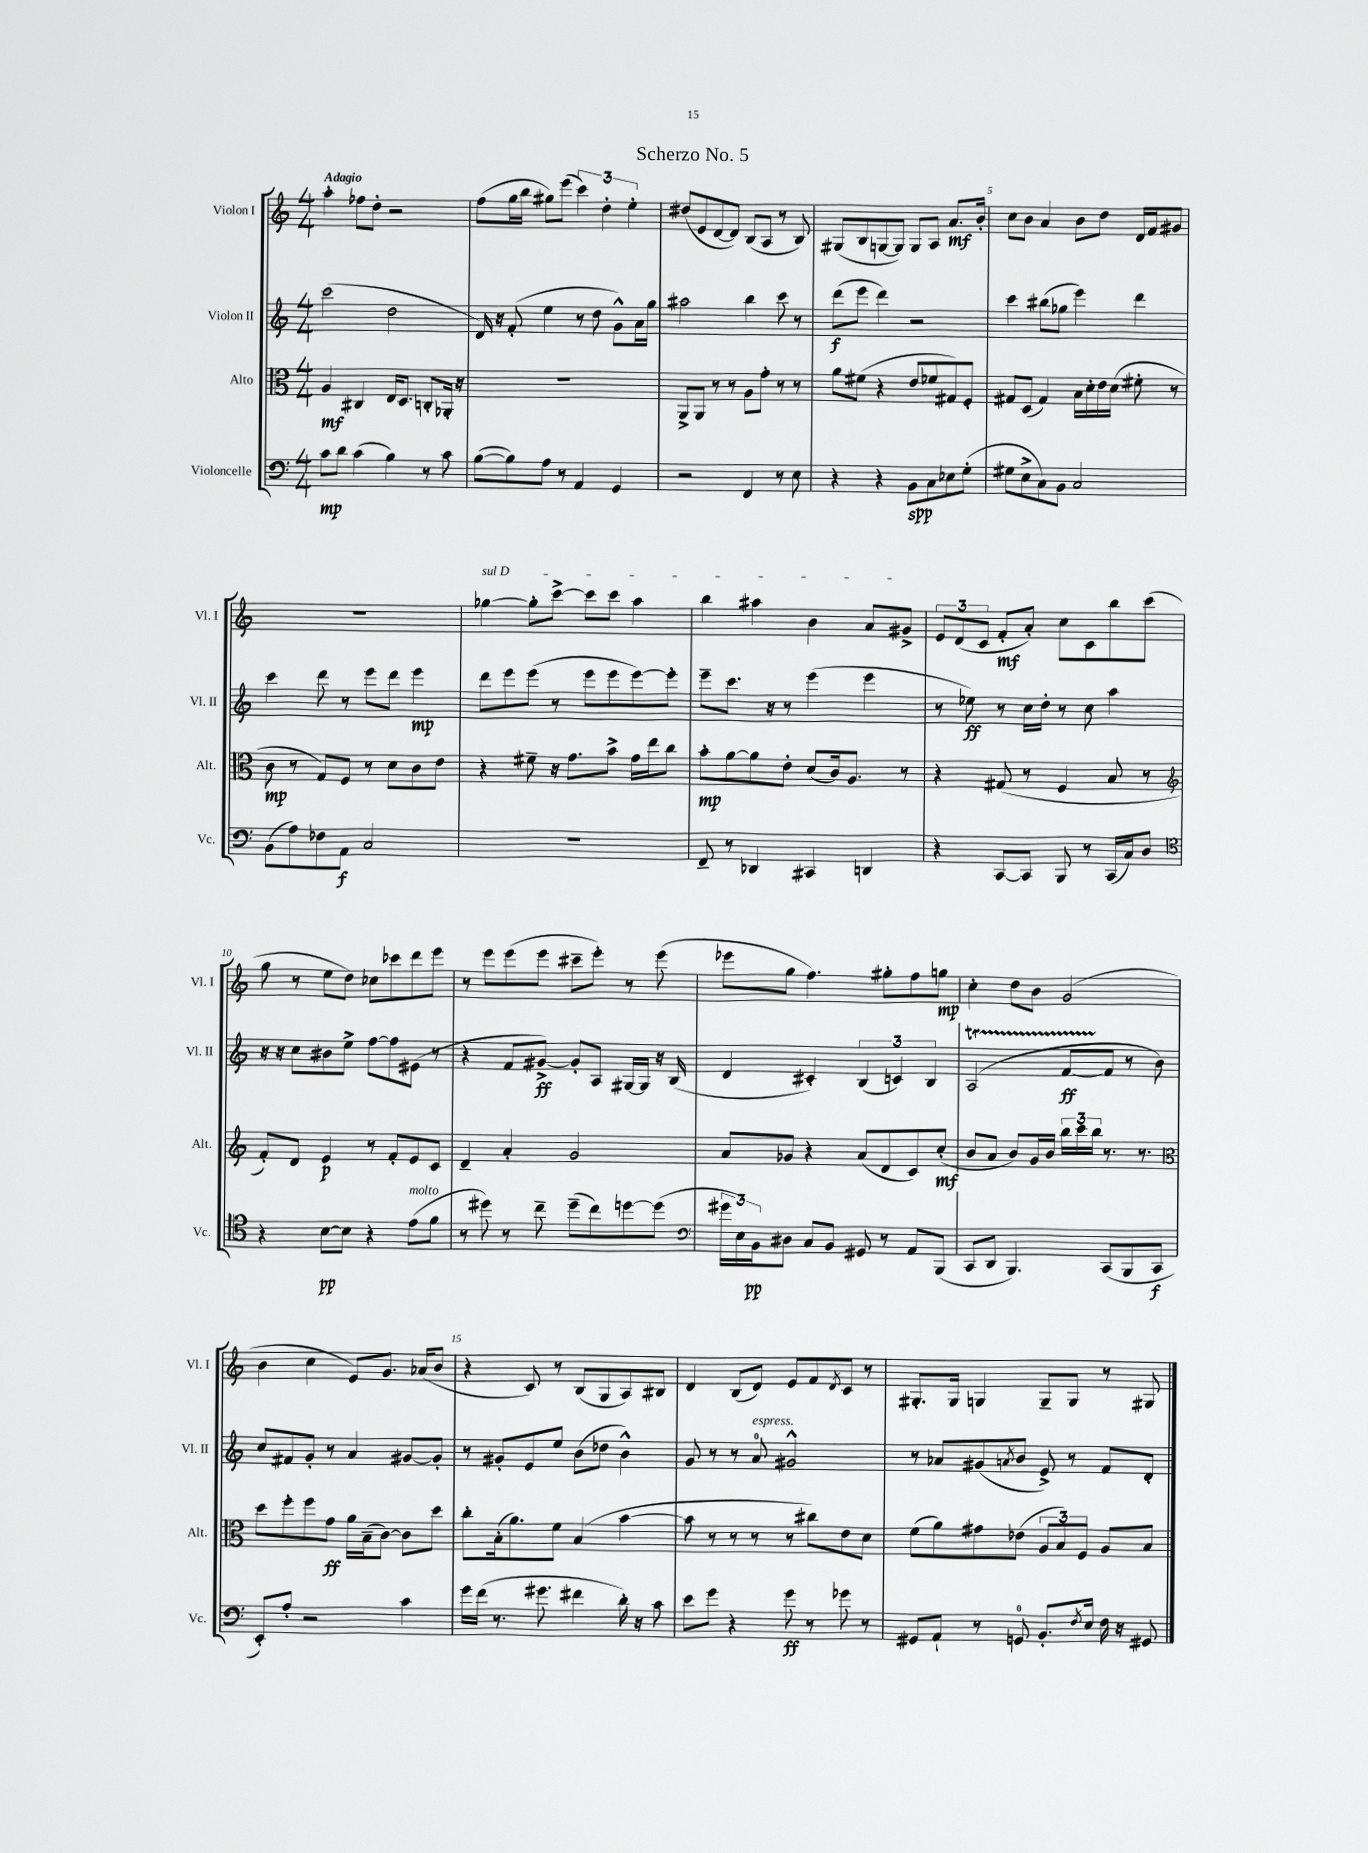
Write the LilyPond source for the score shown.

\header { title = "Scherzo No. 5" }
<<
\new StaffGroup <<
\new Staff = "s0" \with { instrumentName = "Violon I" shortInstrumentName = "Vl. I" } {
    \clef treble \key c \major \numericTimeSignature \time 4/4 \tempo "Adagio"
    a''4-. fes''8 d''8-. r2 |
    f''8( g''16 b''16 gis''8) e'''8( \tuplet 3/2 { c'''4) d''4-. e''4-. } |
    dis''8( e'8 d'8~ d'8) b8( a8 r8 b8) |
    gis8( b8 g8~ g8) g8 a8 a'8.\mf b'16-. |
    c''8 b'8 a'4 b'8 d''8 d'16 f'16 gis'8 |
    R1 |
    \once \override TextSpanner.bound-details.left.text = \markup { \italic "sul D" } ges''4~\startTextSpan ges''8-. c'''8~-> c'''8 c'''8 a''4 |
    b''4 ais''4 b'4 a'8 gis'8->\stopTextSpan |
    \tuplet 3/2 { e'8 d'8( c'8 } f'8-.\mf a'8-.) c''8 c'8 b''8 c'''8( |
    g''8 r8 e''8 d''8) ces''8 ces'''8 d'''8 e'''8 |
    r8 e'''8 e'''8( e'''8 cis'''8-- e'''8-.) r8 e'''8( |
    ees'''8 g''8 f''4.) gis''8-. f''8 g''8\mp |
    c''4-. d''8 b'8 g'2( |
    b'4 c''4 e'8) g'8. aes'16( b'8 |
    r4 c'8) r8 b8( g8 a8) bis8 |
    d'4 b8( d'8) e'8 f'8 \acciaccatura { d'8 } c'8 r8 |
    gis8.-. gis16 g4 g8-- g8 r8 gis8 \bar "|." |
}
\new Staff = "s1" \with { instrumentName = "Violon II" shortInstrumentName = "Vl. II" } {
    \clef treble \key c \major \numericTimeSignature \time 4/4
    c'''2( d''2 |
    d'16) r16 f'8-.( e''4 r8 d''8 g'8-^) a'16 g''16 |
    ais''2 b''4 c'''8 r8 |
    d'''8\f( e'''8 d'''4) r2 |
    c'''4 bis''8( ges''8 e'''4) d'''4 |
    c'''4 d'''8 r8 e'''8 d'''8 e'''4\mp |
    d'''8 e'''8 e'''8( r8 e'''8 e'''8 e'''8~) e'''8-. |
    e'''8-- c'''8. r16 r8 e'''4( e'''4 |
    r8 ees''8\ff) r8 c''16 d''16-. r8 c''8 a''4 |
    r16 r16 c''8 bis'8 e''8-> f''8~ f''8 eis'8( r8 |
    r4 f'8 gis'8~->\ff) gis'8-. a8 gis16~ gis16 r16 b16( |
    d'4 cis'4-.) \tuplet 3/2 { b4( c'4) b4 } |
    a2\startTrillSpan( f'8~\ff f'8\stopTrillSpan r8 b'8) |
    c''8 fis'8 g'8-. r8 a'4 gis'8~ gis'8-. |
    r8 gis'8-. e'8 e''8 b'8( des''8 b'4-^) |
    g'8 r8 r8 a'8-0^\markup { \italic "espress." } gis'2-^ |
    r8 aes'8 gis'8( \acciaccatura { a'8 } b'8 e'8->) r8 f'8 d'8-. \bar "|." |
}
\new Staff = "s2" \with { instrumentName = "Alto" shortInstrumentName = "Alt." } {
    \clef alto \key c \major \numericTimeSignature \time 4/4
    a4\mf cis4 e16 d8. c8-. aes,16-. r16 |
    R1 |
    a,8-> a,8 r8 r8 a8 g'8-. r8 r8 |
    a'8 fis'8( r4 e'8 fes'8 gis8) f8-. |
    gis8 d8( gis4) b16 d'16-. e'16 d'16( fis'8-. r8 |
    c'8\mp r8 g8) f8 r8 d'8 c'8 e'8 |
    r4 fis'8-- r16 g'8. b'8-> g'16 e''16 c''8 |
    b'8-.\mp a'8~ a'8 e'8-. d'8( c'16) a8. r8 |
    r4 gis8( r8 f4 b8 r8 |
    \clef treble f'8-.) d'8 e'4\p r8 f'8-. e'8 c'8 |
    d'4-- a'4-. g'2 |
    a'8 ges'8 r4 a'8( d'8 c'8) c''8-.\mf( |
    b'8 a'8 b'8) g'16 b'16 \tuplet 3/2 { b''16 c'''16 b''16 } r8. r8. |
    \clef alto d''8 f''8-. f''8 g'8\ff a'16 b16--( c'8~) c'8 d''8 |
    c''8-. b16-.( a'8.) f'8 b4( b'4~ |
    b'8 r8 r8 r8 r8 cis''8) e'8 d'8 |
    f'8( a'8) gis'8 ees'8( \tuplet 3/2 { a8 b8) f8 } a8 b8 \bar "|." |
}
\new Staff = "s3" \with { instrumentName = "Violoncelle" shortInstrumentName = "Vc." } {
    \clef bass \key c \major \numericTimeSignature \time 4/4
    c'8\mp d'8 c'4( b4) r8 c'8 |
    b8~( b8) a8 r8 a,4 g,4 |
    r2 f,4 r8 e8 |
    r4 r4 b,8\spp c8 ees8 g8-.( |
    gis8 e8-> c8) b,8 c2 |
    b,8( a8) fes8 a,8\f c2 |
    R1 |
    f,8-- r8 des,4 cis,4 d,4 |
    r4 c,8~ c,8 b,,8 r8 c,16( c16) d8 |
    \clef tenor r4 b8~\pp b8 r4 e'8^\markup { \italic "molto" }( f'8 |
    r8 dis''8) r8 c''8-- dis''8--( c''8) d''8~ d''8( |
    \clef bass \tuplet 3/2 { gis'16 e16) b,16\pp } dis8 c8 b,8 gis,8 r8 a,8 b,,8( |
    c,8 d,8 b,,4.) c,8( b,,8 c,8\f |
    e,8-.) a8-. r2 c'4 |
    g'16 f'16( r8. gis'8. fis'4 d'16-.) r16 c'8 |
    e'8 g'8 r4 g'8\ff r8 ges'8 r8 |
    gis,8 a,8-! r8 g,8-0 b,8.-. \acciaccatura { f8 } e16 f16 r16 gis,8 \bar "|." |
}
>>
>>
\layout { \context { \Score \override BarNumber.break-visibility = ##(#f #t #t) barNumberVisibility = #(every-nth-bar-number-visible 5) } }
